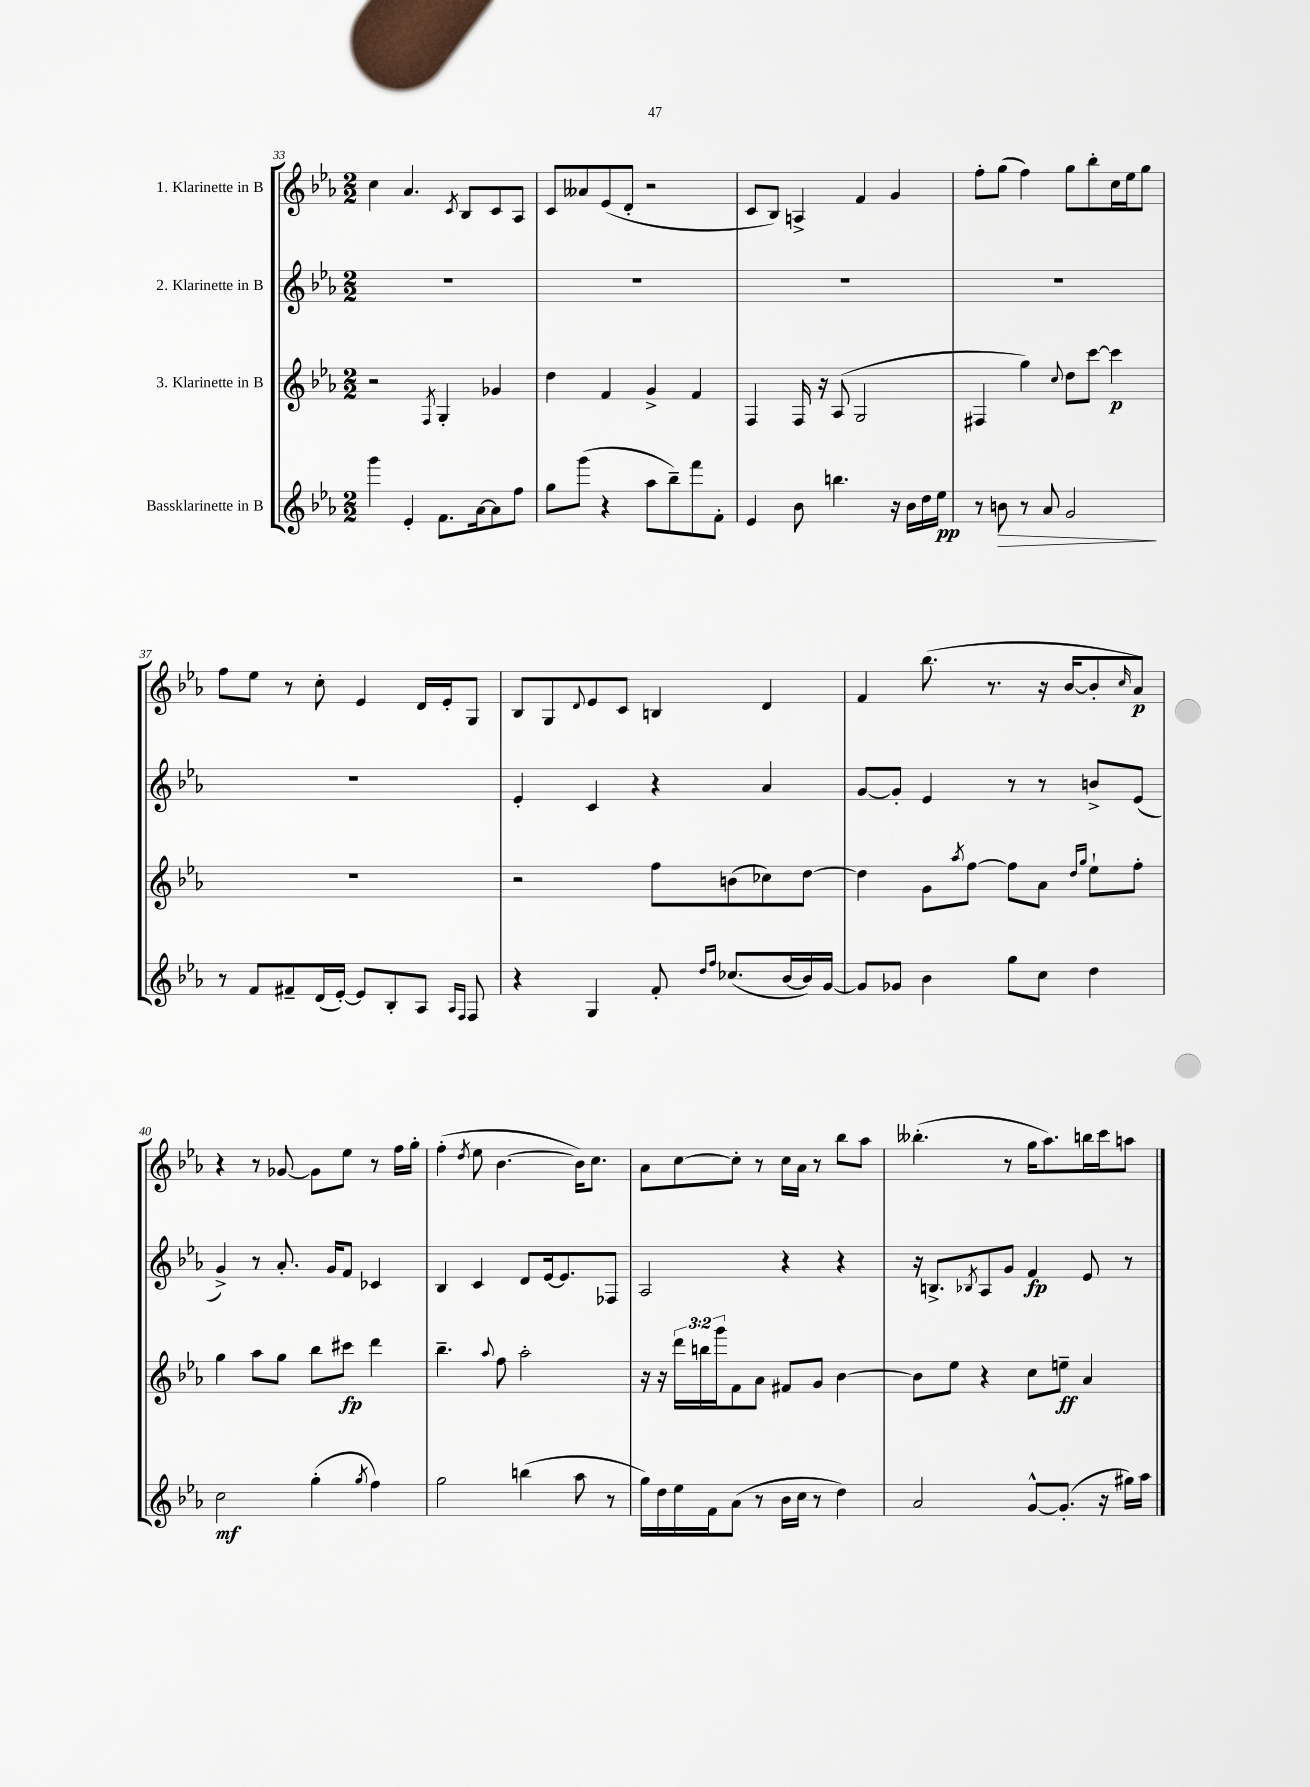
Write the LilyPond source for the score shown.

<<
\new StaffGroup <<
\new Staff = "s0" \with { instrumentName = "1. Klarinette in B" } {
    \clef treble \key ees \major \numericTimeSignature \time 2/2
    c''4 aes'4. \acciaccatura { c'8 } bes8 c'8 aes8 |
    c'8 aeses'8 ees'8( d'8-. r2 |
    c'8 bes8) a4-> f'4 g'4 |
    f''8-. g''8( f''4) g''8 bes''8-. c''16 ees''16 g''8 |
    f''8 ees''8 r8 c''8-. ees'4 d'16 ees'16-. g8 |
    bes8 g8 \appoggiatura { d'8 } ees'8 c'8 b4 d'4 |
    f'4 bes''8.( r8. r16 bes'16~ bes'8-. \grace { c''16 } aes'8\p) |
    r4 r8 ges'8~ ges'8 ees''8 r8 f''16 g''16-. |
    f''4-.( \acciaccatura { d''8 } ees''8 bes'4.~ bes'16) c''8. |
    aes'8 c''8~ c''8-. r8 c''16 aes'16 r8 bes''8 aes''8 |
    beses''4.-.( r8 g''16 aes''8.) b''16 c'''16 a''8 \bar "|." |
}
\new Staff = "s1" \with { instrumentName = "2. Klarinette in B" } {
    \clef treble \key ees \major \numericTimeSignature \time 2/2
    R1 |
    R1 |
    R1 |
    R1 |
    R1 |
    ees'4-. c'4 r4 aes'4 |
    g'8~ g'8-. ees'4 r8 r8 b'8-> ees'8( |
    g'4->) r8 aes'8.-. g'16 f'8 ces'4 |
    bes4 c'4 d'8 ees'16~ ees'8. fes8 |
    aes2 r4 r4 |
    r16 b8.-> \acciaccatura { bes8 } aes8 g'8 f'4\fp ees'8 r8 \bar "|." |
}
\new Staff = "s2" \with { instrumentName = "3. Klarinette in B" } {
    \clef treble \key ees \major \numericTimeSignature \time 2/2 \override Staff.TupletNumber.text = #tuplet-number::calc-fraction-text
    r2 \acciaccatura { f8 } g4-. ges'4 |
    d''4 f'4 g'4-> f'4 |
    f4 f16 r16 aes8( g2 |
    fis4 g''4) \appoggiatura { c''8 } d''8 c'''8~ c'''4\p |
    R1 |
    r2 f''8 b'8( ces''8) d''8~ |
    d''4 g'8 \acciaccatura { aes''8 } f''8~ f''8 aes'8 \grace { d''16 g''16 } ees''8-! f''8-. |
    g''4 aes''8 g''8 bes''8 cis'''8\fp d'''4 |
    bes''4.-- \appoggiatura { aes''8 } f''8 aes''2-. |
    r16 r16 \tuplet 3/2 { d'''16 b''16 g'''16 } f'8 aes'8 fis'8 g'8 bes'4~ |
    bes'8 ees''8 r4 c''8 e''8--\ff aes'4 \bar "|." |
}
\new Staff = "s3" \with { instrumentName = "Bassklarinette in B" } {
    \clef treble \key ees \major \numericTimeSignature \time 2/2
    g'''4 ees'4-. f'8. aes'16~ aes'8 f''8 |
    g''8 g'''8( r4 aes''8 bes''8--) f'''8 f'8-. |
    ees'4 bes'8 b''4. r16 bes'16 d''16 ees''16\pp |
    r8 b'8\> r8 aes'8 g'2\! |
    r8 f'8 fis'8-- d'16( ees'16~-.) ees'8 bes8-. aes8 \grace { aes16 f16 } f8 |
    r4 g4 f'8-. \grace { d''16 f''16 } ces''8.( bes'16~ bes'16) g'16~ |
    g'8 ges'8 bes'4 g''8 c''8 d''4 |
    c''2\mf g''4-.( \acciaccatura { g''8 } f''4) |
    g''2 b''4( aes''8 r8 |
    g''16) d''16 ees''16 f'16 aes'8( r8 bes'16 c''16 r8 d''4) |
    aes'2 g'8~-^ g'8.-.( r16 gis''16) aes''16 \bar "|." |
}
>>
>>
\layout { \context { \Score currentBarNumber = #33 } }
